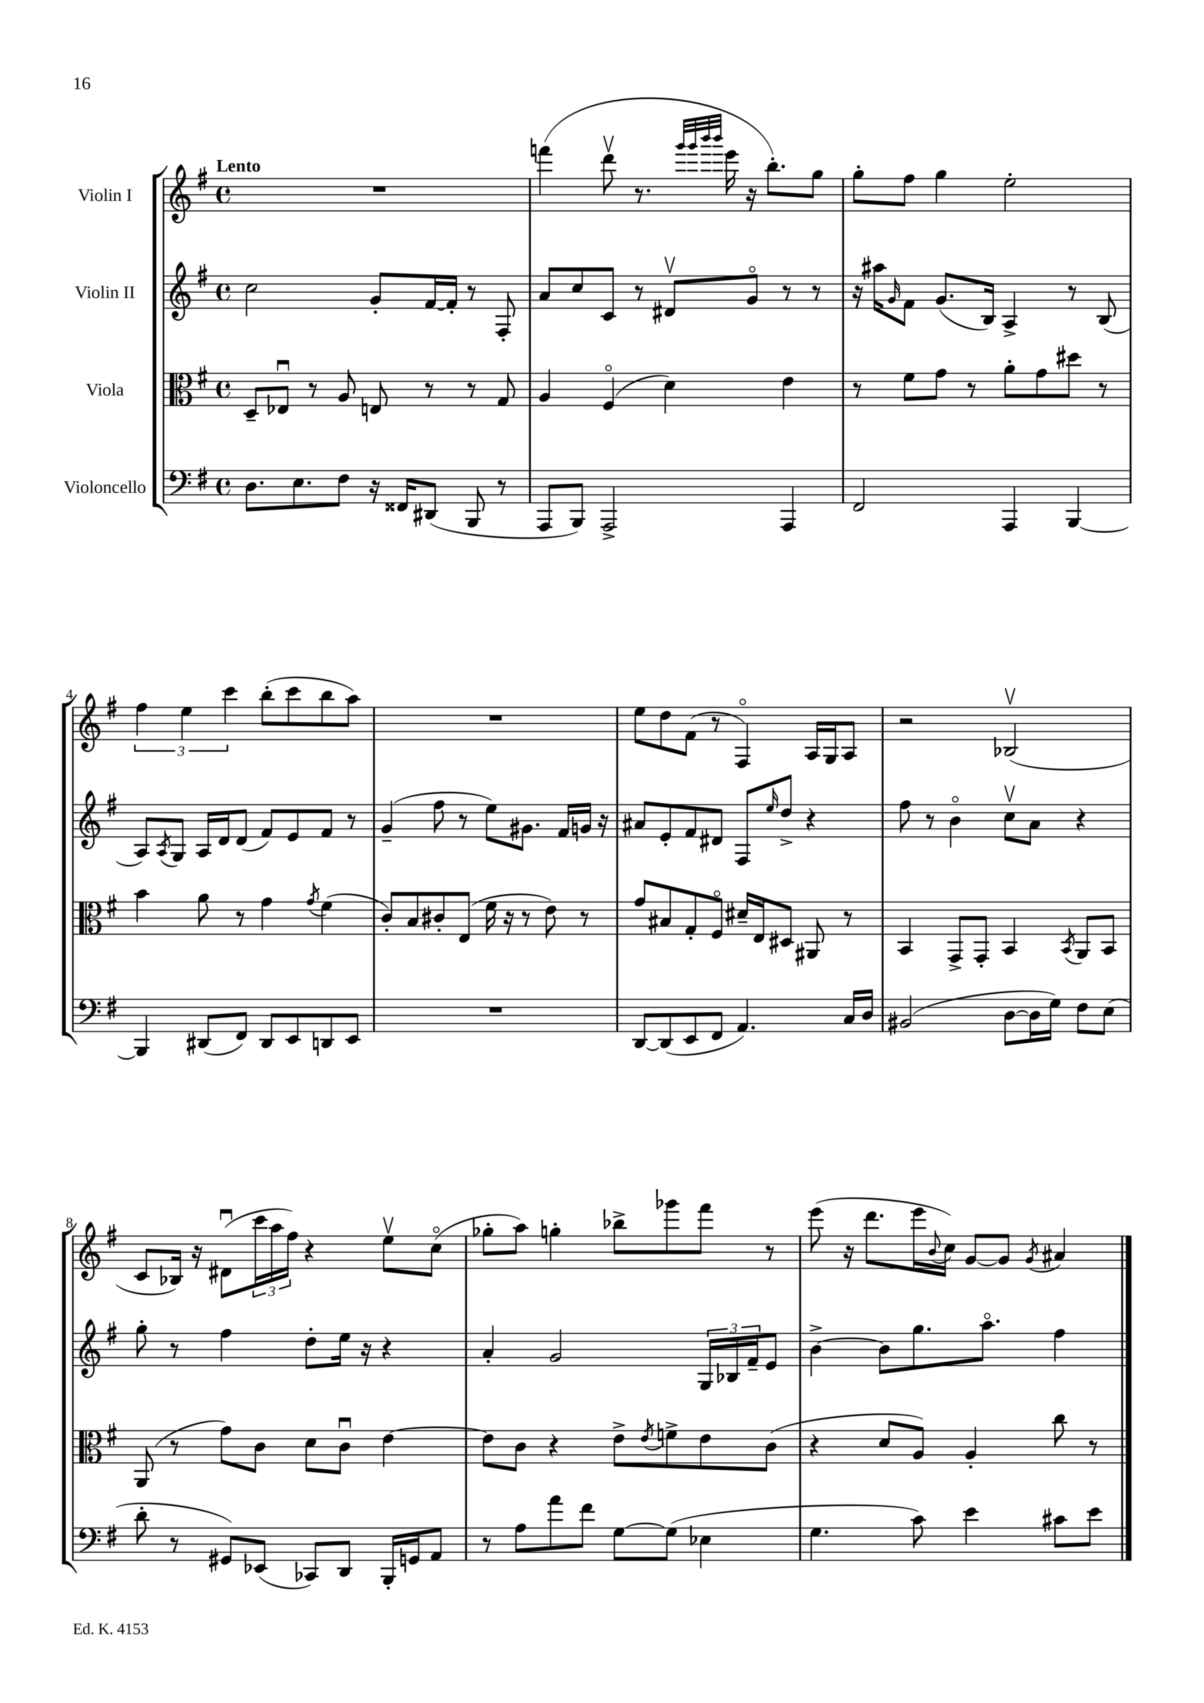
<<
\new StaffGroup <<
\new Staff = "s0" \with { instrumentName = "Violin I" } {
    \clef treble \key g \major \defaultTimeSignature \time 4/4 \tempo "Lento"
    R1 |
    f'''4( d'''8\upbow r8. \grace { g'''32 g'''32 b'''32 b'''32 } e'''16 r16 b''8.-.) g''8 |
    g''8-. fis''8 g''4 e''2-. |
    \tuplet 3/2 { fis''4 e''4 c'''4 } b''8-.( c'''8 b''8 a''8) |
    R1 |
    e''8 d''8 fis'8( r8 fis4\flageolet) a16 g16 a8 |
    r2 bes2\upbow( |
    c'8 bes16) r16 dis'8\downbow( \tuplet 3/2 { c'''16 a''16 fis''16) } r4 e''8\upbow c''8\flageolet( |
    ges''8-. a''8) g''4-. bes''8-> ges'''8 fis'''8 r8 |
    e'''8( r16 d'''8. e'''16 \appoggiatura { b'8 } c''16) g'8~ g'8 \acciaccatura { g'8 } ais'4 \bar "|." |
}
\new Staff = "s1" \with { instrumentName = "Violin II" } {
    \clef treble \key g \major \defaultTimeSignature \time 4/4
    c''2 g'8-. fis'16~ fis'16-. r8 fis8-. |
    a'8 c''8 c'8 r8 dis'8\upbow g'8\flageolet r8 r8 |
    r16 ais''16 \grace { g'16 } fis'8 g'8.( b16) a4-> r8 b8( |
    a8) \acciaccatura { a8 } g8 a16 d'16 d'8( fis'8) e'8 fis'8 r8 |
    g'4--( fis''8 r8 e''8) gis'8. fis'16 g'16 r16 |
    ais'8 e'8-. fis'8 dis'8 fis8 \grace { e''16 } d''8-> r4 |
    fis''8 r8 b'4\flageolet c''8\upbow a'8 r4 |
    g''8-. r8 fis''4 d''8-. e''16 r16 r4 |
    a'4-. g'2 \tuplet 3/2 { g16 bes16 fis'16-- } e'8 |
    b'4~-> b'8 g''8. a''8.\flageolet fis''4 \bar "|." |
}
\new Staff = "s2" \with { instrumentName = "Viola" } {
    \clef alto \key g \major \defaultTimeSignature \time 4/4
    d8-- ees8\downbow r8 a8 e8 r8 r8 g8 |
    a4 fis4\flageolet( d'4) e'4 |
    r8 fis'8 g'8 r8 a'8-. g'8 dis''8 r8 |
    b'4 a'8 r8 g'4 \acciaccatura { g'8 } fis'4( |
    c'8-.) b8 cis'8-. e8( fis'16 r16 r8 e'8) r8 |
    g'8 bis8 g8-. fis8\flageolet dis'16-- e16 dis8 ais,8 r8 |
    b,4 g,8-> g,8-. b,4 \acciaccatura { b,8 } a,8 b,8 |
    a,8( r8 g'8) c'8 d'8 c'8\downbow e'4~ |
    e'8 c'8 r4 e'8-> \acciaccatura { e'8 } f'8-> e'8 c'8( |
    r4 d'8 a8) a4-. c''8 r8 \bar "|." |
}
\new Staff = "s3" \with { instrumentName = "Violoncello" } {
    \clef bass \key g \major \defaultTimeSignature \time 4/4
    d8. e8. fis8 r16 fisis,16 dis,8( b,,8 r8 |
    a,,8 b,,8) a,,2-> a,,4 |
    fis,2 a,,4 b,,4~ |
    b,,4 dis,8( fis,8) dis,8 e,8 d,8 e,8 |
    R1 |
    d,8~ d,8( e,8 fis,8 a,4.) c16 d16 |
    bis,2( d8~ d16 g16) fis8 e8( |
    d'8-. r8 gis,8) ees,8( ces,8) d,8 b,,16-. g,16 a,8 |
    r8 a8 a'8 fis'8 g8~ g8( ees4 |
    g4. c'8) e'4 cis'8 e'8 \bar "|." |
}
>>
>>
